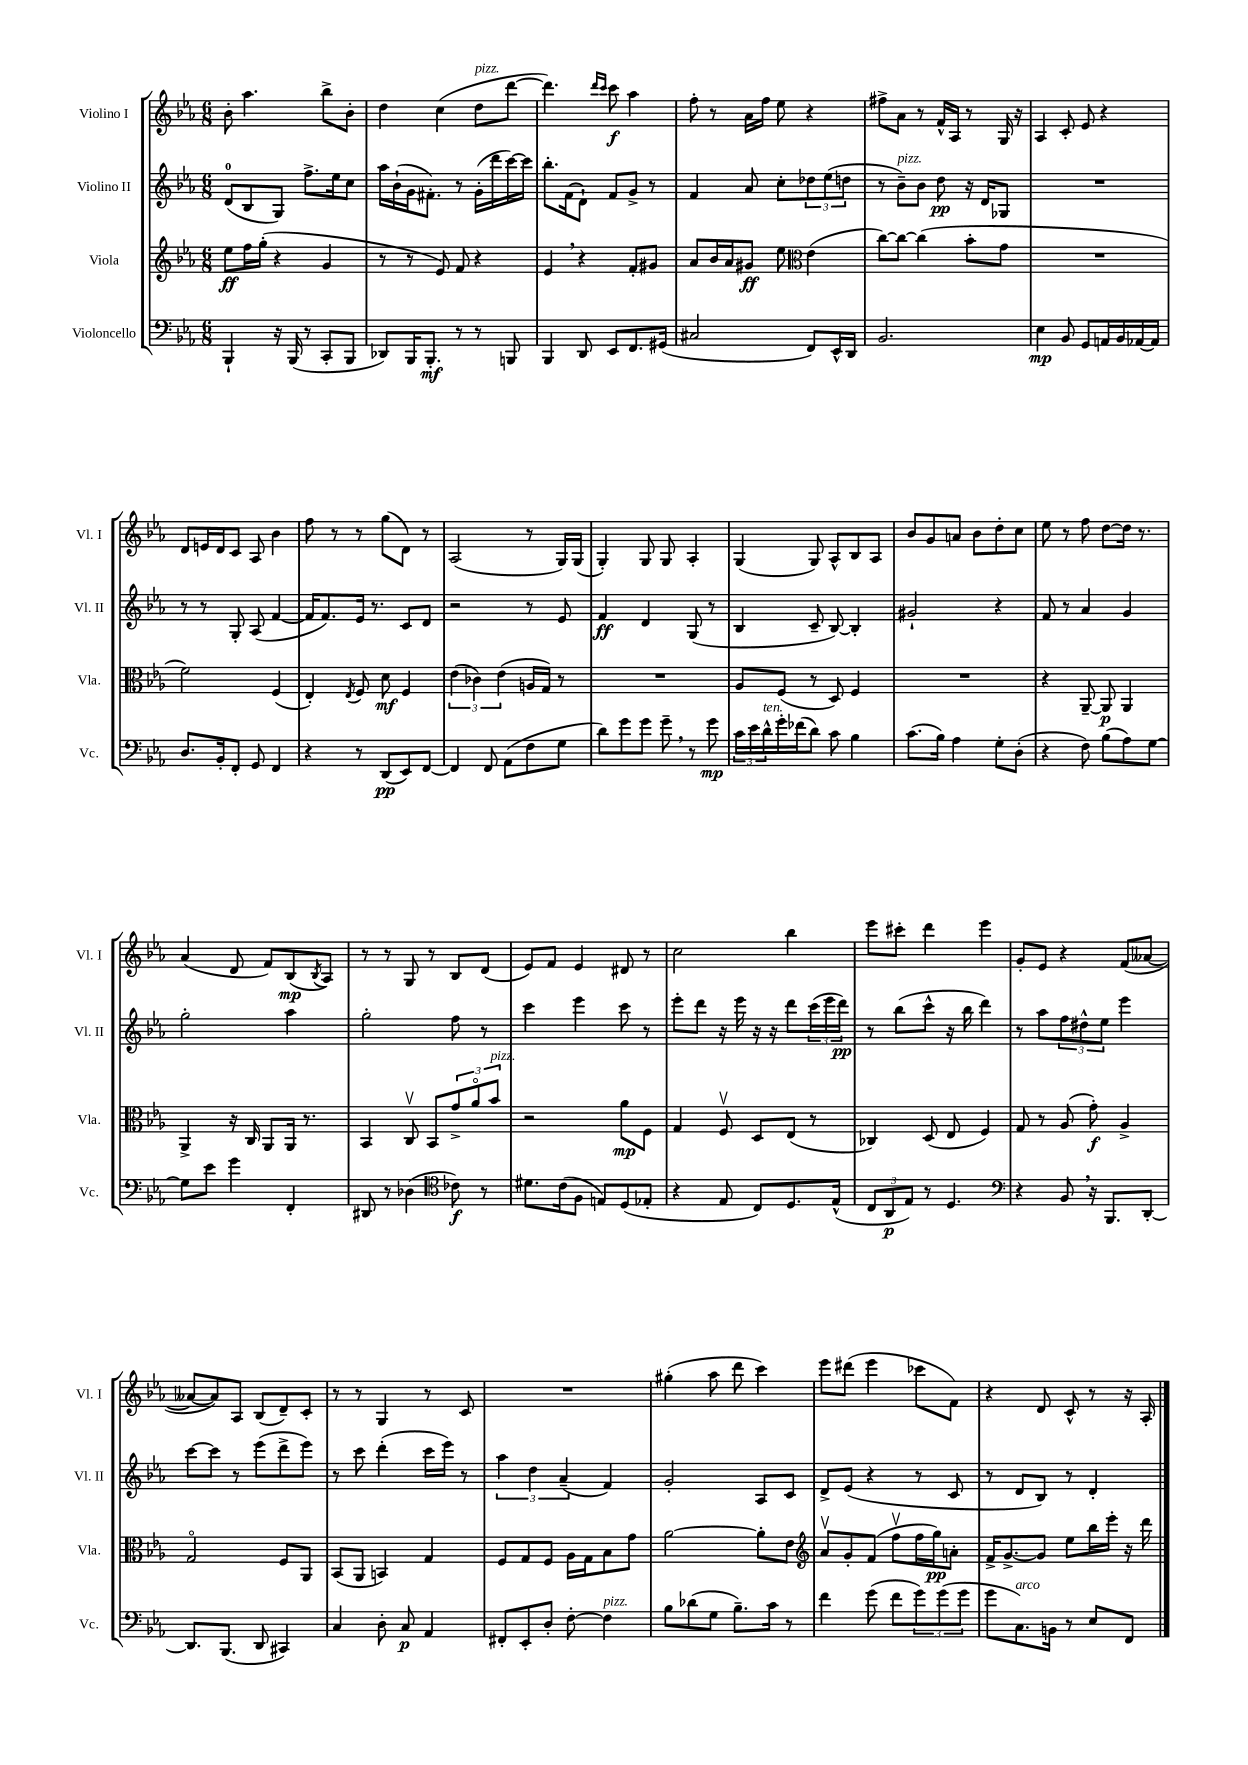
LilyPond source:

<<
\new StaffGroup <<
\new Staff = "s0" \with { instrumentName = "Violino I" shortInstrumentName = "Vl. I" } {
    \clef treble \key ees \major \numericTimeSignature \time 6/8
    bes'8-. aes''4. bes''8-> bes'8-. |
    d''4 c''4( d''8^\markup { \italic "pizz." } d'''8~ |
    d'''4.) \grace { d'''16 c'''16 } c'''8\f aes''4 |
    f''8-. r8 aes'16 f''16 ees''8 r4 |
    fis''8-> aes'8 r8 f'16-^ aes16 r8 g16 r16 |
    aes4 c'8-. ees'8 r4 |
    d'8 e'16 d'16 c'8 aes8 bes'4 |
    f''8 r8 r8 g''8( d'8) r8 |
    aes2( r8 g16) g16( |
    g4-.) g8 g8 aes4-. |
    g4( g8) aes8-^ bes8 aes8 |
    bes'8 g'8 a'8 bes'8 d''8-. c''8 |
    ees''8 r8 f''8 d''8~ d''16 r8. |
    aes'4( d'8 f'8) bes8\mp( \acciaccatura { bes8 } aes8) |
    r8 r8 g8 r8 bes8 d'8( |
    ees'8) f'8 ees'4 dis'8 r8 |
    c''2 bes''4 |
    ees'''8 cis'''8-. d'''4 ees'''4 |
    g'8-. ees'8 r4 f'8( aeses'8~ |
    aeses'8~ aeses'8) aes8 bes8( d'8--) c'8-. |
    r8 r8 g4 r8 c'8 |
    R2. |
    gis''4-.( aes''8 d'''8 c'''4) |
    ees'''8 dis'''8( ees'''4 ces'''8 f'8) |
    r4 d'8 c'8-^ r8 r16 aes16-. \bar "|." |
}
\new Staff = "s1" \with { instrumentName = "Violino II" shortInstrumentName = "Vl. II" } {
    \clef treble \key ees \major \numericTimeSignature \time 6/8
    d'8-0( bes8 g8) f''8.-> ees''16 c''8 |
    aes''16 bes'16-!( g'16 fis'8.-.) r8 g'16-.( d'''16 c'''16~) c'''16 |
    bes''8.-. f'16( d'8-!) f'8 g'8-> r8 |
    f'4 aes'8 c''8-. \tuplet 3/2 { des''8 ees''8( d''8 } |
    r8 bes'8--^\markup { \italic "pizz." }) bes'8 d''8\pp r16 d'16 ges8 |
    R2. |
    r8 r8 g8-. aes8( f'4~ |
    f'16 f'8.) ees'16 r8. c'8 d'8 |
    r2 r8 ees'8 |
    f'4\ff d'4 g8( r8 |
    bes4 c'8-- bes8~) bes4-. |
    gis'2-! r4 |
    f'8 r8 aes'4 g'4 |
    g''2-. aes''4 |
    g''2-. f''8 r8 |
    c'''4 ees'''4 c'''8 r8 |
    ees'''8-. d'''8 r16 ees'''16 r16 r16 d'''8 \tuplet 3/2 { c'''16( ees'''16 d'''16\pp) } |
    r8 bes''8( c'''8-^ r16 bes''16 d'''4) |
    r8 aes''8 \tuplet 3/2 { f''8 dis''8-^ ees''8 } ees'''4 |
    c'''8~ c'''8 r8 ees'''8( d'''8-> ees'''8) |
    r8 c'''8 d'''4-.( c'''16 ees'''16) r8 |
    \tuplet 3/2 { aes''4 d''4 aes'4--( } f'4) |
    g'2-. aes8 c'8 |
    d'8-> ees'8( r4 r8 c'8 |
    r8 d'8 bes8) r8 d'4-. \bar "|." |
}
\new Staff = "s2" \with { instrumentName = "Viola" shortInstrumentName = "Vla." } {
    \clef treble \key ees \major \numericTimeSignature \time 6/8
    ees''8\ff f''16 g''16-.( r4 g'4 |
    r8 r8 ees'8) f'8 r4 |
    ees'4 \breathe r4 f'8-. gis'8 |
    aes'8 bes'16 aes'16 gis'8\ff ees''8 \clef alto ees'4( |
    c''8~) c''8~ c''4( bes'8-. g'8 |
    R2. |
    f'2) f4( |
    ees4-.) \acciaccatura { ees8 } f8 d'8\mf f4 |
    \tuplet 3/2 { ees'4( ces'4) ees'4( } a16 g16) r8 |
    R2. |
    aes8 f8( r8 d8) f4 |
    R2. |
    r4 aes,8~-- aes,8\p aes,4 |
    aes,4-> r16 c16 aes,8 aes,16 r8. |
    bes,4 c8\upbow bes,8 \tuplet 3/2 { g'8-> aes'8\flageolet bes'8^\markup { \italic "pizz." } } |
    r2 aes'8\mp f8 |
    g4 f8\upbow d8 ees8( r8 |
    ces4) d8( ees8 f4) |
    g8 r8 aes8( g'8-.\f) aes4-> |
    g2\flageolet f8 aes,8 |
    bes,8( aes,8 b,4) g4 |
    f8 g8 f8 aes16 g16 bes8 g'8 |
    aes'2~ aes'8-. ees'8 |
    \clef treble aes'8\upbow g'8-. f'8( f''8\upbow f''16 g''16\pp) a'8-. |
    f'16-> g'8.~-> g'8 ees''8 bes''16 ees'''16-. r16 d'''16 \bar "|." |
}
\new Staff = "s3" \with { instrumentName = "Violoncello" shortInstrumentName = "Vc." } {
    \clef bass \key ees \major \numericTimeSignature \time 6/8
    bes,,4-! r16 bes,,16( r8 c,8-. bes,,8 |
    des,8) bes,,16 bes,,8.-.\mf r8 r8 b,,8 |
    bes,,4 d,8 ees,8 f,8. gis,16( |
    cis2 f,8) ees,16-^ d,16 |
    bes,2. |
    ees4\mp bes,8 g,8 a,16 bes,16 aes,16~ aes,16 |
    d8. bes,16-. f,8-. g,8 f,4 |
    r4 r8 d,8\pp( ees,8) f,8~ |
    f,4 f,8 aes,8( f8 g8 |
    d'8) g'8 g'8 g'8-- \breathe r8 g'8\mp |
    \tuplet 3/2 { c'16 ees'16 d'16-^^\markup { \italic "ten." } } g'16-. fes'16( d'8) c'8 bes4 |
    c'8.( bes16) aes4 g8-. d8-.( |
    r4 f8) bes8( aes8) g8~ |
    g8 ees'8 g'4 f,4-. |
    dis,8 r8 des4( \clef tenor ces'8\f) r8 |
    dis'8. c'16( f8 e8) d8( ees8-. |
    r4 ees8 c8) d8. ees16-^( |
    \tuplet 3/2 { c8 aes,8\p ees8) } r8 d4. |
    \clef bass r4 bes,8 \breathe r16 bes,,8. d,8~-. |
    d,8. bes,,8.( d,8 cis,4) |
    c4 d8-. c8\p aes,4 |
    fis,8-. ees,8-. d8-. f8~-. f4^\markup { \italic "pizz." } |
    bes8 des'8( g8 bes8.--) c'16 r8 |
    f'4 g'8( f'8 \tuplet 3/2 { g'8) g'8( g'8 } |
    g'8 c8.^\markup { \italic "arco" }) b,16 r8 ees8 f,8 \bar "|." |
}
>>
>>
\layout { \context { \Score \remove "Bar_number_engraver" } }
